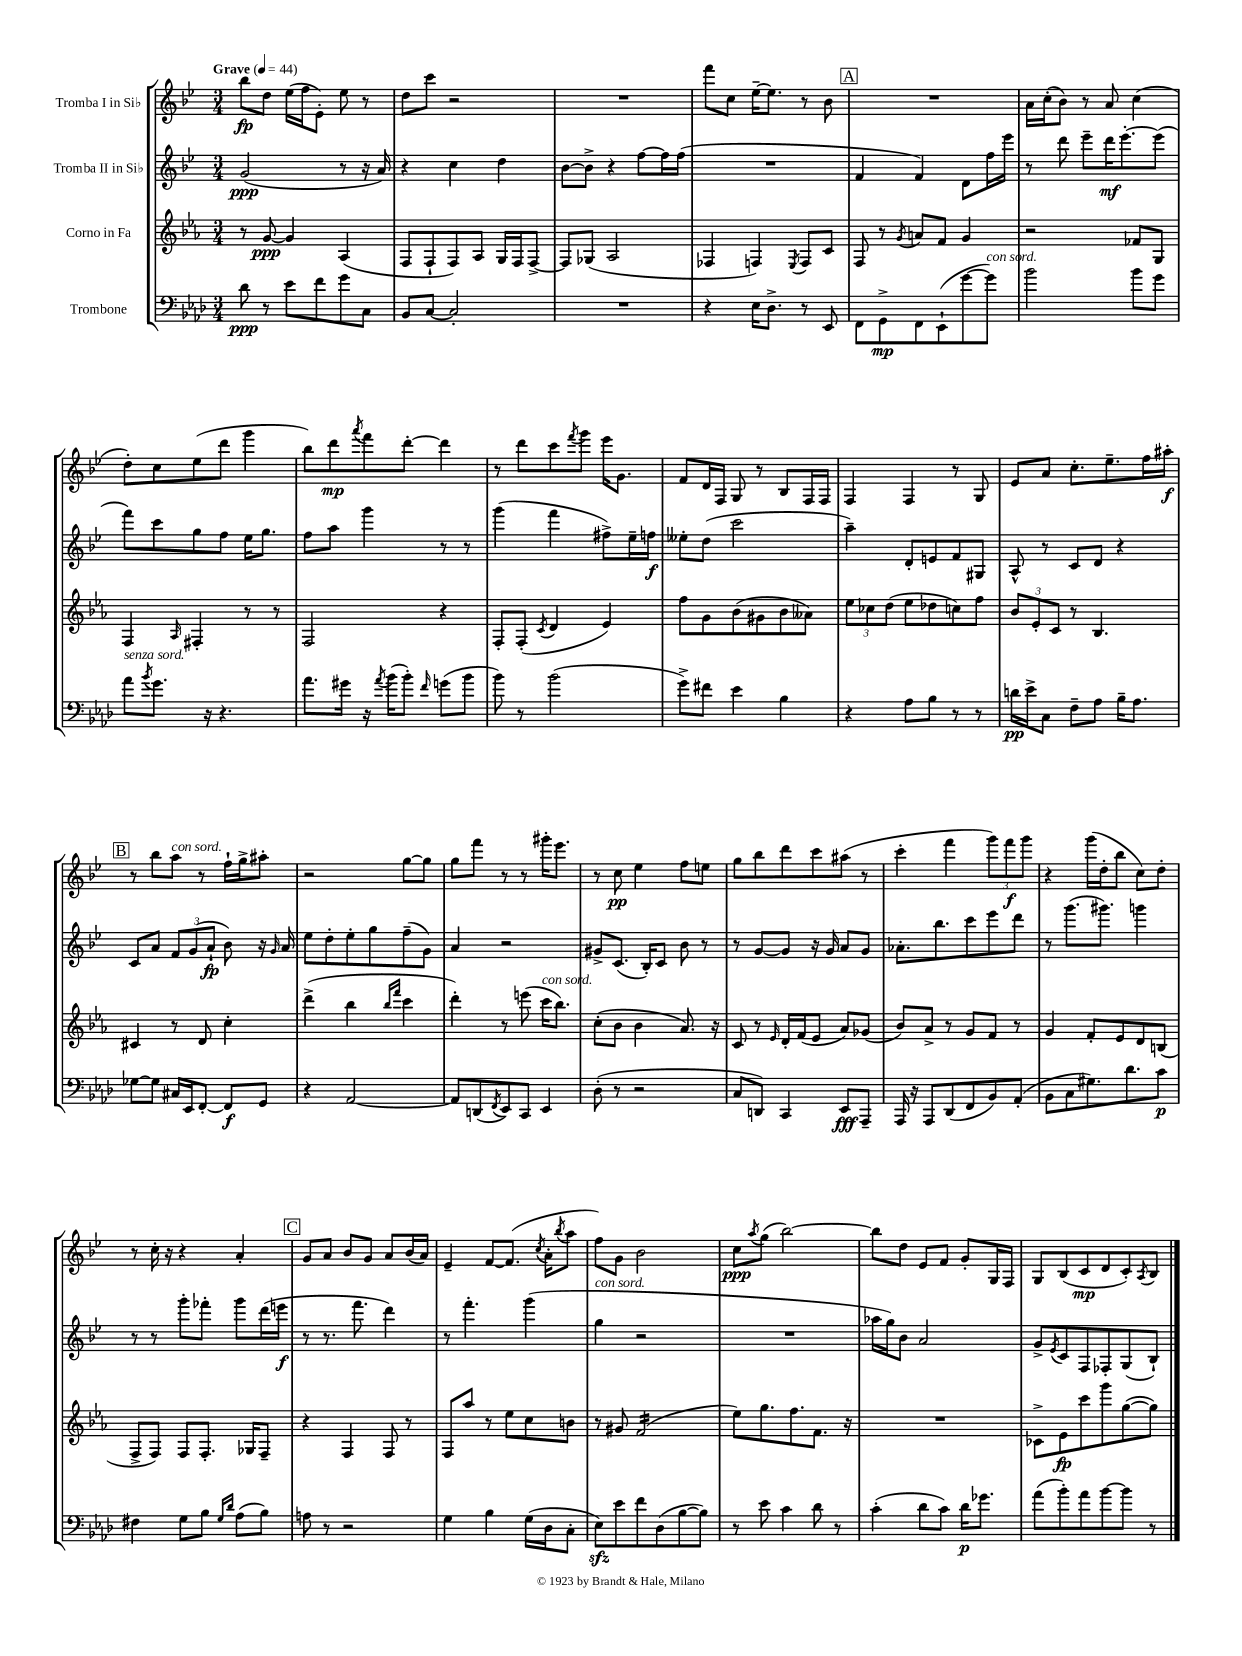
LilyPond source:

<<
\new StaffGroup <<
\new Staff = "s0" \with { instrumentName = "Tromba I in Sib" } {
    \clef treble \key bes \major \numericTimeSignature \time 3/4 \tempo "Grave" 4 = 44
    bes''8\fp d''8 ees''16( f''16 ees'8-.) ees''8 r8 |
    d''8 c'''8 r2 |
    R2. |
    f'''8 c''8 ees''16~-- ees''8. r8 bes'8 |
    \mark \markup { \box "A" } R2. |
    a'16 c''16-.( bes'8) r8 a'8 c''4( |
    d''8-.) c''8 ees''8( d'''8 g'''4 |
    bes''8) d'''8\mp \acciaccatura { a'''8 } f'''8 d'''8~-. d'''4 |
    r8 d'''8 c'''8 \acciaccatura { f'''8 } g'''8 ees'''16 g'8. |
    f'8 d'16 f16 g8 r8 bes8 f16 f16 |
    f4 f4 r8 g8 |
    ees'8 a'8 c''8.-. ees''8.-- f''16 ais''16-.\f |
    \mark \markup { \box "B" } r8 bes''8 a''8^\markup { \italic "con sord." } r8 f''16-! g''16-> ais''8-. |
    r2 g''8~ g''8 |
    g''8 f'''8 r8 r8 gis'''16-. ees'''8. |
    r8 c''8\pp ees''4 f''8 e''8 |
    g''8 bes''8 d'''8 c'''8 ais''8( r8 |
    c'''4-. f'''4 \tuplet 3/2 { g'''8) f'''8\f g'''8 } |
    r4 g'''16( d''16-. bes''8 c''8) d''8-. |
    r8 c''16-. r16 r4 a'4-. |
    \mark \markup { \box "C" } g'8 a'8 bes'8 g'8 a'8 bes'16( a'16) |
    ees'4-- f'8~ f'8.( \acciaccatura { c''8 } a'16-. \acciaccatura { bes''8 } a''8 |
    f''8) g'8 bes'2 |
    c''8\ppp \acciaccatura { a''8 } g''8( bes''2~) |
    bes''8 d''8 ees'8 f'8 g'8-. g16 f16 |
    g8 bes8( c'8\mp d'8 c'8-.) \acciaccatura { a8 } bes8 \bar "|." |
}
\new Staff = "s1" \with { instrumentName = "Tromba II in Sib" } {
    \clef treble \key bes \major \numericTimeSignature \time 3/4
    g'2\ppp( r8 r16 a'16) |
    r4 c''4 d''4 |
    bes'8~ bes'8-> r4 f''8~ f''16 f''16( |
    R2. |
    \mark \markup { \box "A" } f'4 f'4) d'8 f''16 ees'''16 |
    r8 d'''8 ees'''8-- d'''16\mf ees'''8.~-. ees'''8( |
    f'''8) c'''8 g''8 f''8 ees''16 g''8. |
    f''8 a''8 g'''4 r8 r8 |
    g'''4( f'''4 fis''8->) ees''16-- f''16\f |
    eeses''8-. d''8( c'''2 |
    a''4--) d'8-. e'8 f'8 gis8 |
    a8-^ r8 c'8 d'8 r4 |
    \mark \markup { \box "B" } c'8 a'8 \tuplet 3/2 { f'8 g'8( a'8-!\fp } bes'8) r16 \grace { g'16 } a'16 |
    ees''8 d''8-. ees''8-. g''8 f''8--( g'8) |
    a'4 r2 |
    gis'8-> c'8.( bes16-.) c'8 bes'8 r8 |
    r8 g'8~ g'8 r16 g'16 a'8 g'8 |
    aes'8.-. bes''8. c'''8 ees'''8 d'''8 |
    r8 g'''8.( gis'''8.) g'''4 |
    r8 r8 g'''8-. fes'''8-. g'''8 d'''16( e'''16\f |
    \mark \markup { \box "C" } r8 r8. f'''8. d'''4) |
    r8 f'''4.-. g'''4( |
    g''4^\markup { \italic "con sord." } r2 |
    R2. |
    aes''16 g''16) bes'8 a'2 |
    g'8-> \acciaccatura { ees'8 } c'8 f8 fes8-. g8( bes8-!) \bar "|." |
}
\new Staff = "s2" \with { instrumentName = "Corno in Fa" } {
    \clef treble \key ees \major \numericTimeSignature \time 3/4
    r8 g'8~\ppp g'4 aes4( |
    f8 f8-! f8) aes8 g16 f16 f8~-> |
    f8 ges8( aes2 |
    fes4 f4) \acciaccatura { ees8 } f8 c'8 |
    \mark \markup { \box "A" } f8 r8 \acciaccatura { g'8 } a'8 f'8 g'4 |
    r2 fes'8 g8 |
    f4 \grace { aes16 } fis4-. r8 r8 |
    f2 r4 |
    f8-. f8-.( \acciaccatura { c'8 } d'4 ees'4) |
    f''8 g'8 bes'8( gis'8 bes'8 aeses'8) |
    \tuplet 3/2 { ees''8 ces''8 d''8( } ees''8 des''8 c''8) f''8 |
    \tuplet 3/2 { bes'8 ees'8-. c'8 } r8 bes4. |
    \mark \markup { \box "B" } cis'4 r8 d'8 c''4-. |
    d'''4->( bes''4 \grace { bes''16 f'''16 } c'''4 |
    d'''4-.) r8 e'''8( c'''16^\markup { \italic "con sord." } bes''8.) |
    c''8-.( bes'8 bes'4 aes'8.) r16 |
    c'8 r8 \grace { ees'16 } d'16-. f'16( ees'8 aes'8) ges'8( |
    bes'8) aes'8-> r8 g'8 f'8 r8 |
    g'4 f'8-. ees'8 d'8 b8( |
    f8-> f8) f8 f8.-. ges16 f8-- |
    \mark \markup { \box "C" } r4 f4 f8 r8 |
    f8 aes''8 r8 ees''8 c''8 b'8 |
    r8 gis'8 f'2:16( |
    ees''8) g''8. f''8. f'8. r16 |
    R2. |
    ces'8-> ees'8\fp c'''8 g'''8 g''8~( g''8) \bar "|." |
}
\new Staff = "s3" \with { instrumentName = "Trombone" } {
    \clef bass \key aes \major \numericTimeSignature \time 3/4
    des'8\ppp r8 ees'8 f'8 g'8 c8 |
    bes,8 c8~ c2-. |
    R2. |
    r4 ees16 des8.-> r8 ees,8 |
    \mark \markup { \box "A" } f,8 g,8->\mp f,8 ees,8-!( g'8~ g'8^\markup { \italic "con sord." }) |
    bes'2 bes'8 g'8 |
    aes'8^\markup { \italic "senza sord." } \acciaccatura { bes'8 } g'8. r16 r4. |
    aes'8. gis'16 r16 \acciaccatura { aes'8 } bes'16( bes'8-.) \grace { f'16 } g'8( bes'8 |
    bes'8) r8 bes'2( |
    g'8->) fis'8 ees'4 bes4 |
    r4 aes8 bes8 r8 r8 |
    d'16\pp ees'16-> c8 f8-- aes8 bes16-- aes8. |
    \mark \markup { \box "B" } ges8~ ges8 cis16 ees,16 f,8~-. f,8\f g,8 |
    r4 aes,2~ |
    aes,8 d,8( \acciaccatura { f,8 } ees,8) c,8 ees,4 |
    des8-.( r8 r2 |
    c8 d,8) c,4 ees,8\fff aes,,8-- |
    aes,,16 r16 aes,,8 des,8( f,8 bes,8) aes,8-.( |
    bes,8 c8 gis8.) des'8. c'8\p |
    fis4 g8 bes8 \grace { g16 des'16 } aes8( bes8) |
    \mark \markup { \box "C" } a8 r8 r2 |
    g4 bes4 g16( des16 c8-. |
    ees8\sfz) ees'8 f'8 des8( bes8~ bes8) |
    r8 ees'8 c'4 des'8 r8 |
    c'4-.( des'8 c'8) des'16\p ges'8. |
    aes'8( bes'8-.) aes'8 bes'8~ bes'8 r8 \bar "|." |
}
>>
>>
\layout { \context { \Score \remove "Bar_number_engraver" } }
